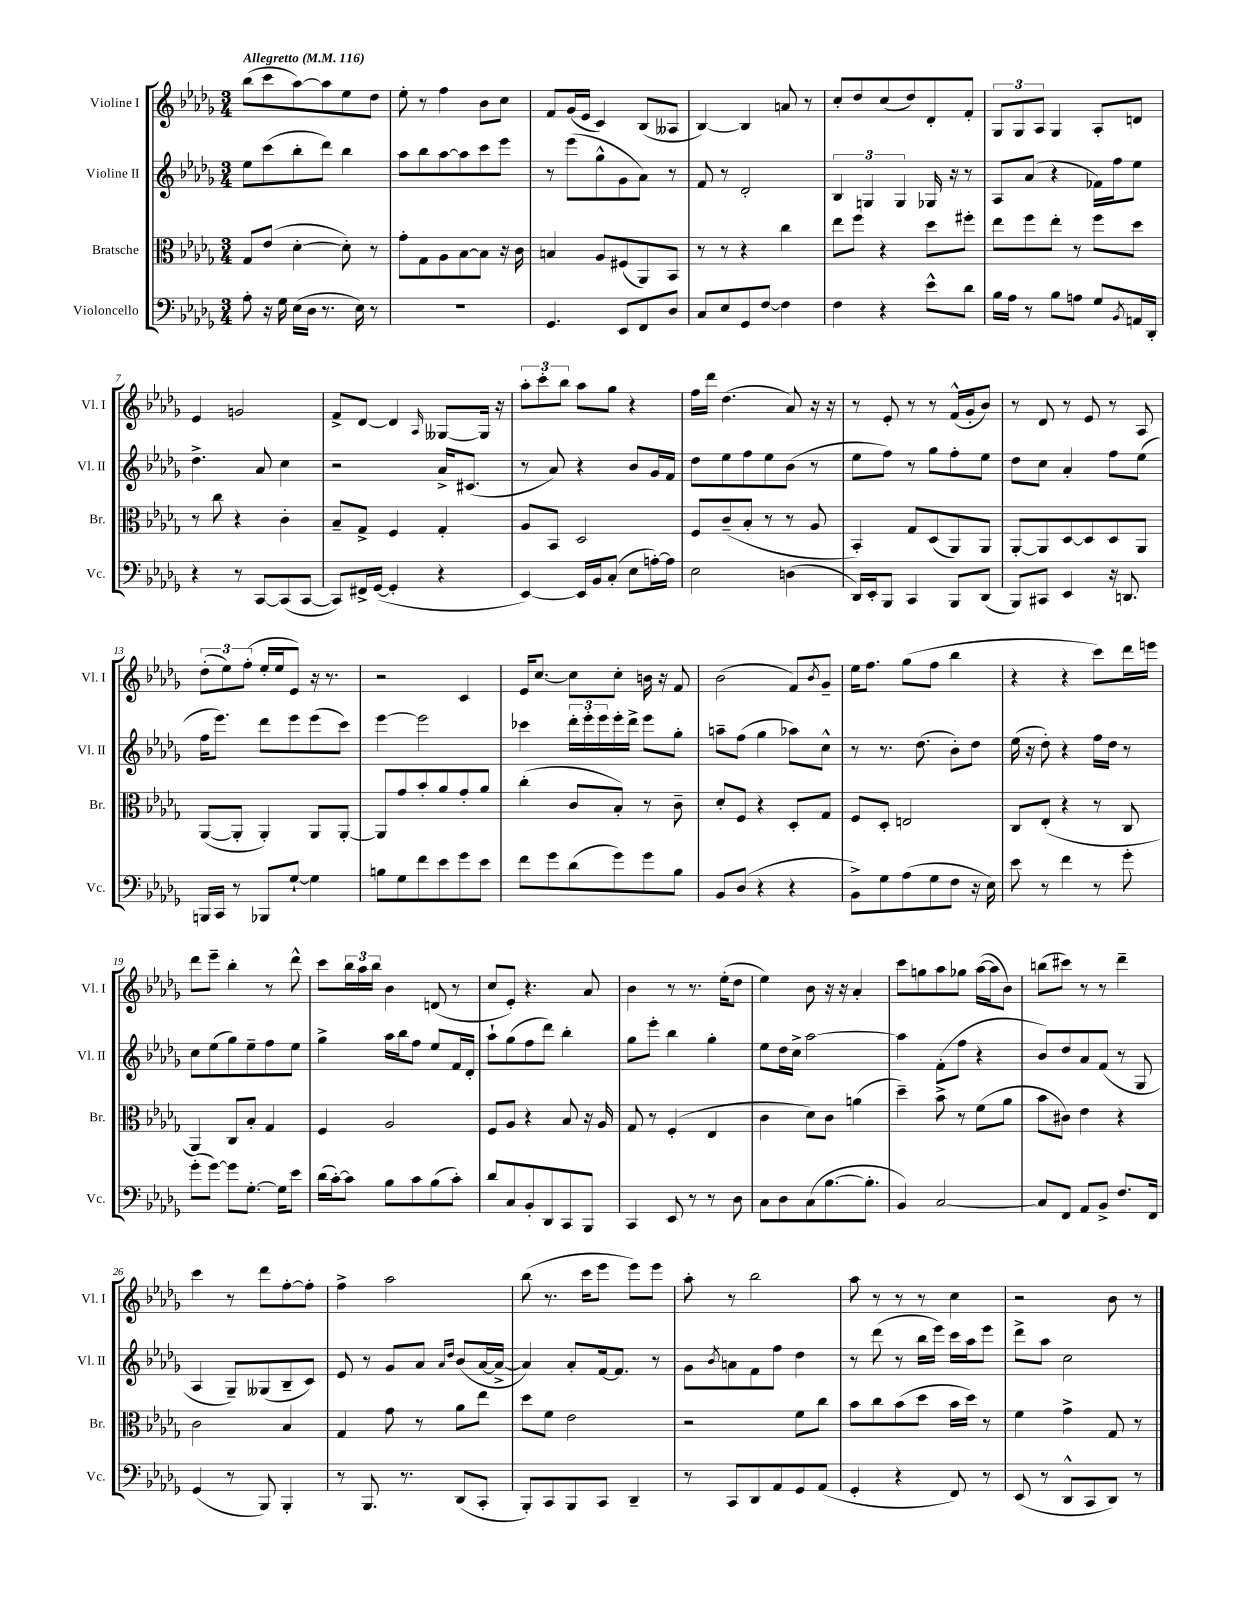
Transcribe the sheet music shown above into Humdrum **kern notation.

**kern	**kern	**kern	**kern
*staff4	*staff3	*staff2	*staff1
*clefF4	*clefC3	*clefG2	*clefG2
*k[b-e-a-d-g-]	*k[b-e-a-d-g-]	*k[b-e-a-d-g-]	*k[b-e-a-d-g-]
*M3/4	*M3/4	*M3/4	*M3/4
*MM116	*MM116	*MM116	*MM116
8A-'	8G-	8ee-	(8bb-
16r	(8e-	(8ccc	8ccc
16G-	.	.	.
(16E-	[4d-'	8bb-'	[8aa-)
16D-	.	.	.
8.r	.	8ddd-)	8aa-]
.	8d-'])	4bb-	8ee-
16E-)	.	.	.
8r	8r	.	8dd-
=	=	=	=
2.r	8g-'	8aa-	8ee-'
.	8G-	8bb-	8r
.	8A-	[8aa-	4ff
.	[8B-	8aa-]	.
.	8B-]	8ccc	8b-
.	16r	8eee-	8cc
.	16c	.	.
=	=	=	=
4.GG-	4B	8r	8f
.	.	(8eee-	(16g-
.	.	.	16e-
.	8A-	8gg-^^	4c)
8EE-	(8F#	8g-	.
8FF	8AA-)	8a-)	(8B-
8D-	8BB-	8r	8A--
=	=	=	=
8C	8r	8f	[4B-)
8E-	8r	8r	.
8GG-	4r	2d-'	4B-]
[8F	.	.	.
4F]	4cc	.	8a
.	.	.	8r
=	=	=	=
4F	8ee-	6B-	8cc'
.	8ff	.	8dd-
.	.	6G	.
4r	4r	.	(8cc
.	.	6G	.
.	.	.	8dd-)
8e-^^	8dd-	16G-	8d-'
.	.	16r	.
8d-	8ff#'	8r	8f'
=	=	=	=
16B-	8ee-	8A-	12G-
16A-	.	.	.
.	.	.	12G-
8r	8ff	(8a-	.
.	.	.	12A-
8B-	8ee-'	4r	4G-
8A	8r	.	.
8G-	8ff	16f-)	8A-'
.	.	16ff	.
8qBB-	.	.	.
16AA	8dd-	8ee-	8d
16DD-'	.	.	.
=	=	=	=
4r	8r	4.dd-^	4e-
.	8cc	.	.
8r	4r	.	2g
[8CC	.	8a-	.
(8CC]	4c'	4cc	.
[8CC	.	.	.
=	=	=	=
8CC])	8B-~	2r	8f^
16FF#^	8G-^	.	[8d-
([16GG-	.	.	.
4GG-']	4F	.	4d-]
.	.	.	16qqA-
4r	4G-'	16a-^	[8G--
.	.	(8.c#	.
.	.	.	16G--]
.	.	.	16r
=	=	=	=
[4EE-)	8A-	8r	12aa-'
.	.	.	12ccc'
.	8BB-	8a-)	.
.	.	.	12bb-
16EE-]	2D-	4r	8aa-
16BB-	.	.	.
(8C'	.	.	8gg-
8E-	.	8b-	4r
[16A')	.	16g-	.
16A]	.	16f	.
=	=	=	=
2E-	8F	8dd-	16ff
.	.	.	16ddd-
.	(8c~	8ee-	(4.dd-
.	8B-'	8ff	.
.	8r	8ee-	.
(4D	8r	(8b-	8a-)
.	8A-	8r	16r
.	.	.	16r
=	=	=	=
16DD-)	4BB-')	8ee-	8r
16EE-'	.	.	.
8BBB-	.	8ff)	8e-'
4CC	8G-	8r	8r
.	(8D-	8gg-	8r
8BBB-	8AA-)	8ff'	(16f^^
.	.	.	16g-'
(8DD-	8AA-	8ee-	8b-)
=	=	=	=
8BBB-)	[8AA-'	8dd-	8r
8CC#	8AA-]	8cc	8d-
4EE-	[8D-	4a-'	8r
.	8D-]	.	8e-
16r	8D-	8ff	8r
8.DD	.	.	.
.	8AA-	(8ee-	8A-
=	=	=	=
16BBB	([8AA-	16ff	(12dd-'
16CC	.	8.eee-)	.
.	.	.	12ee-)
8r	8AA-']	.	.
.	.	.	(12ff'
8BBB-	4AA-')	8ddd-	16ee-'
.	.	.	16ee-
[8G-`	.	8eee-	8e-)
4G-]	8AA-	(8eee-	16r
.	.	.	8.r
.	[8AA-'	8ccc)	.
=	=	=	=
8B	8AA-]	[4eee-	2r
8G-	8g-	.	.
8f	8b-'	2eee-]	.
8e-	8a-	.	.
8g-	8g-'	.	4c
8e-	8a-	.	.
=	=	=	=
8f	(4cc'	4ccc-	16e-
.	.	.	[8.cc
8g-	.	.	.
(8d-	8c	24ddd-'	8cc]
.	.	24eee-'	.
.	.	24eee-	.
8g-)	8B-')	16eee-'	8cc'
.	.	16ddd-^	.
8g-	8r	8eee-	16b
.	.	.	16r
8B-	8c~	8gg-'	8f
=	=	=	=
8BB-	8d-'	8aa~	(2b-
(8D-	8F	(8ff	.
4r	4r	4gg-	.
4r	8D-'	8aa-)	8f)
.	.	.	8qb-
.	8G-	8cc^^	8g-~
=	=	=	=
8BB-^)	8F	8r	16ee-
.	.	.	8.ff
8G-	8D-'	8.r	.
(8A-	2E	.	(8gg-
.	.	(8.dd-	.
8G-	.	.	8ff
8F	.	8b-')	4bb-
16r	.	8dd-	.
16E-)	.	.	.
=	=	=	=
8e-	8C	(16ee-	4r
.	.	16r	.
8r	(8E-'	8dd-')	.
4f	4r	4r	4r
8r	8r	16ff	8ccc)
.	.	16dd-	.
8g-'	8C	8r	16ddd-
.	.	.	16eee
=	=	=	=
(8g-'	4AA-)	8cc	8ddd-
[8g-)	.	(8ee-	8eee-~
8g-]	8C	8gg-)	4bb-'
[8.G-'	8B-'	8ee-~	.
.	4G-	8ff	8r
16G-]	.	.	.
8e-	.	8ee-	8ddd-^^
=	=	=	=
(16d-	4F	4gg-^	8ccc
[16c')	.	.	.
8c]	.	.	24bb-
.	.	.	24aa-
.	.	.	24bb-
8B-	2A-	16aa-	4b-
.	.	16bb-	.
8c	.	8ff	.
(8B-	.	8ee-	(8d
8c')	.	16f	8r
.	.	16d-'	.
=	=	=	=
8d-	8F	8aa-`	8cc
8C	8A-	(8gg-	8e-')
8BB-'	4r	8ff	4.r
8DD-	.	8ddd-)	.
8CC	8B-	4bb-'	.
8BBB-	16r	.	8a-
.	16A-	.	.
=	=	=	=
4CC	8G-	8gg-	4b-
.	8r	8eee-'	.
8EE-	(4F'	4bb-	8r
8r	.	.	8.r
8r	4E-	4gg-'	.
.	.	.	(16ee-'
8D-	.	.	8dd-
=	=	=	=
8C	4c	8ee-	4ee-)
8D-	.	16dd-	.
.	.	16cc^	.
(8C	8d-)	[2aa-	8b-
[8.B-	8c	.	16r
.	.	.	16r
.	(4a	.	4a-'
8.B-']	.	.	.
=	=	=	=
4BB-)	4dd-~)	4aa-]	8ccc
.	.	.	8gg
[2C	8b-^	(8f'	8aa-
.	8r	8ff	8gg-
.	(8f	4r	([16aa-
.	.	.	16aa-]
.	8a-	.	8b-)
=	=	=	=
8C]	8b-	8b-)	(8bb
8FF	8c#)	8dd-	8ccc#)
8AA-	4e-	8a-	8r
8BB-^	.	(8f	8r
8.F	4r	8r	4ddd-~
.	.	8G-	.
16FF	.	.	.
=	=	=	=
(4GG-	2c	4A-	4ccc
8r	.	8G-~)	8r
8BBB-)	.	(8G--	8ddd-
4BBB-'	4B-	8B-~	[8ff'
.	.	8c)	8ff']
=	=	=	=
8r	4G-	8e-	4ff^
8.BBB-	.	8r	.
.	8g-	8g-	2aa-
8.r	.	.	.
.	8r	8a-	.
.	.	16qqa-	.
.	.	16qqdd-	.
(8DD-	8a-	(8b-	.
8CC'	8ee-	[16a-	.
.	.	16a-^_	.
=	=	=	=
8BBB-')	8dd-	4a-])	(8bb-
8CC	8f	.	8.r
8BBB-	2e-	8a-'	.
.	.	.	16ccc
8CC	.	[16f	8eee-
.	.	8.f]	.
4DD-~	.	.	8eee-)
.	.	8r	8eee-
=	=	=	=
8r	2r	8g-	8aa-'
.	.	8qb-	.
8CC	.	8a	8r
8DD-	.	8f	2bb-
8AA-	.	8ff	.
8GG-	8f	4dd-	.
(8AA-	8cc	.	.
=	=	=	=
4GG-'	8b-	8r	8aa-
.	8cc	(8ddd-	8r
4r	(8b-	8r	8r
.	8dd-	16bb-	8r
.	.	16eee-)	.
8FF)	16b-	16ccc	4cc
.	16dd-)	16aa-	.
8r	8r	8eee-	.
=	=	=	=
(8EE-	4f	8ddd-^	2r
8r	.	8aa-	.
8DD-^^	4g-^	2cc	.
8CC	.	.	.
8DD-)	8G-	.	8b-
8r	8r	.	8r
==	==	==	==
*-	*-	*-	*-
